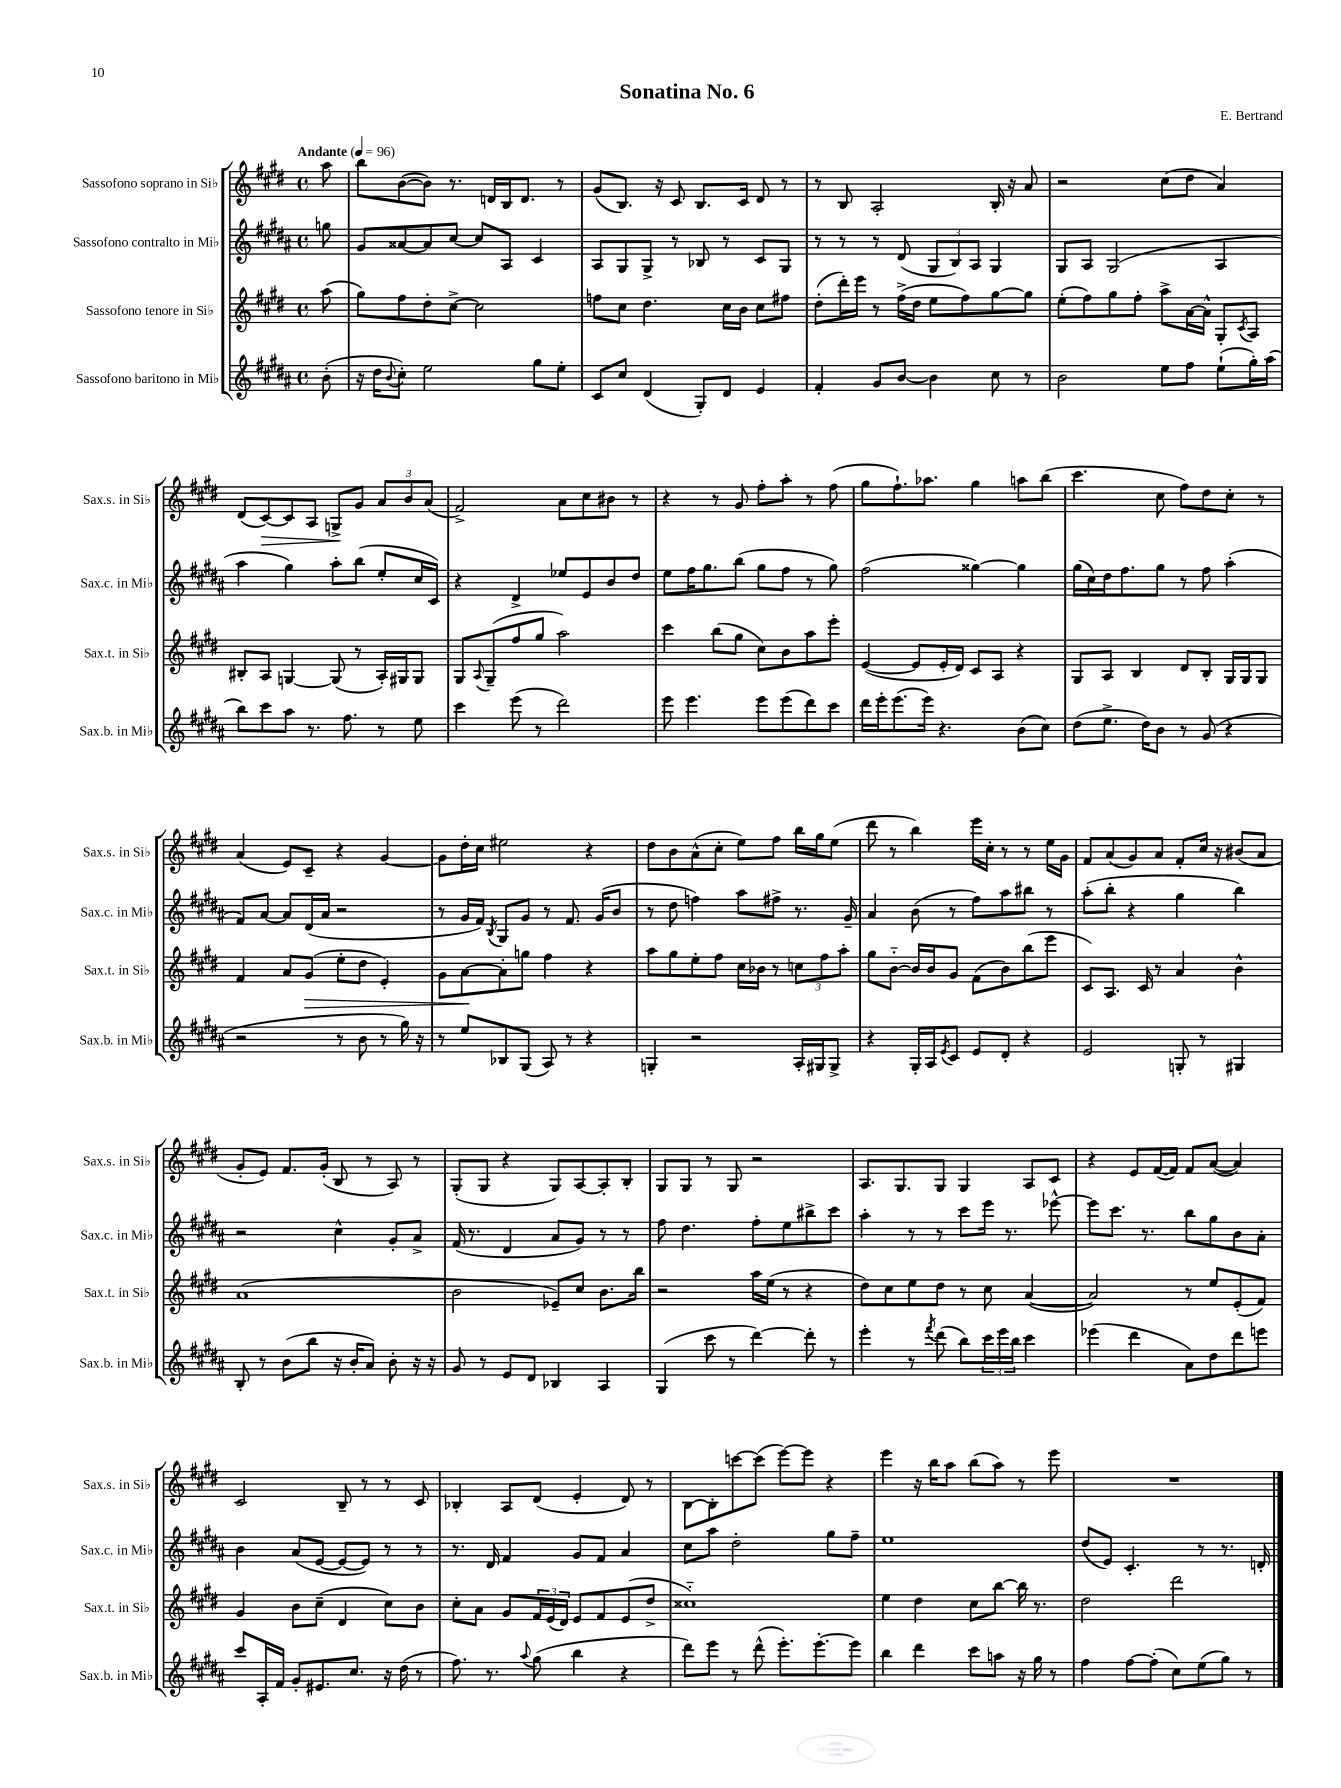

**kern	**kern	**kern	**kern
*staff4	*staff3	*staff2	*staff1
*clefG2	*clefG2	*clefG2	*clefG2
*k[f#c#g#d#a#]	*k[f#c#g#d#]	*k[f#c#g#d#a#]	*k[f#c#g#d#]
*M4/4	*M4/4	*M4/4	*M4/4
*met(c)	*met(c)	*met(c)	*met(c)
*MM96	*MM96	*MM96	*MM96
(8b'	(8aa	8gg	8aa
=	=	=	=
16r	8gg#)	8g#	8bb
16dd#	.	.	.
8qqb	.	.	.
8cc#')	8ff#	[8a##	([8b
2ee	8dd#'	8a##]	8b])
.	[8cc#^	[8cc#	8.r
.	2cc#]	8cc#]	.
.	.	.	16d
.	.	8A#	16B
.	.	.	8.d
8gg#	.	4c#	.
8ee'	.	.	8r
=	=	=	=
8c#	8ff	8A#	(8g#
8cc#	8cc#	8G#	8.B)
(4d#	4.dd#	8G#^	.
.	.	.	16r
.	.	8r	8c#
8G#')	.	8B-	8.B
8d#	16cc#	8r	.
.	16b	.	16c#
4e	8cc#	8c#	8d#
.	8ff#	8G#	8r
=	=	=	=
4f#'	(8dd#'	8r	8r
.	16ddd#')	8r	8B
.	16eee	.	.
8g#	8r	8r	2A'
[8b	(16ff#^	(8d#	.
.	16dd#	.	.
4b]	8ee	12G#	.
.	.	12B)	.
.	8ff#)	.	.
.	.	12A#	.
8cc#	[8gg#	4G#	16B'
.	.	.	16r
8r	8gg#]	.	8a
=	=	=	=
2b	(8ee'	8G#	2r
.	8ff#)	8A#	.
.	8gg#	(2G#	.
.	8ff#'	.	.
8ee	8aa^	.	(8cc#
8ff#	[16a	.	8dd#
.	16a^^]	.	.
(8ee`	8G#'	4A#	4a)
.	8qc#	.	.
16gg#')	8A	.	.
(16aa#	.	.	.
=	=	=	=
8bb)	8B#'	4aa#	(8d#
8ccc#	8A	.	[8c#)
8aa#	[4G	4gg#)	8c#]
8.r	.	.	8A
.	(8G]	8aa#'	8G^
8.ff#	.	.	.
.	8r	(8bb	8g#
8r	16A')	8ee'	12a
.	16G#	.	.
.	.	.	12b
8ee	8G#	16cc#	.
.	.	.	(12a
.	.	16c#)	.
=	=	=	=
4ccc#	8G#	4r	2f#^)
.	8qqA	.	.
.	(8G#~	.	.
(8eee	8ff#	4d#^	.
8r	8gg#	.	.
2ddd#)	2aa)	8ee-	8a
.	.	8e	8cc#
.	.	8b	8b#
.	.	8dd#	8r
=	=	=	=
8eee	4ccc#	8ee	4r
4.eee	.	16ff#	.
.	.	8.gg#	.
.	(8bb	.	8r
.	8gg#	(8bb	8g#
8eee	8cc#)	8gg#	8ff#'
(8eee	8b	8ff#	8aa'
8ddd#)	8aa	8r	8r
8ccc#	8eee'	8gg#)	(8ff#
=	=	=	=
16ddd#	([4e	(2ff#	8gg#
16eee'	.	.	.
(8.eee	.	.	8.ff#`)
.	8e]	.	.
16eee)	.	.	8.aa-
4.r	16e'	.	.
.	16d#)	.	.
.	8c#	[4gg##)	4gg#
.	8A	.	.
(8b	4r	4gg##]	8aa
8cc#)	.	.	(8bb
=	=	=	=
(8dd#	8G#	(16gg#	4.ccc#
.	.	16cc#)	.
8.ee^	8A	16dd#	.
.	.	8.ff#	.
.	4B	.	.
16dd#)	.	.	.
8b	.	8gg#	8cc#
8r	8d#	8r	8ff#)
(8g#	8B'	8ff#	8dd#
4r	16G#	(4aa#'	8cc#'
.	16G#	.	.
.	8G#	.	8r
=	=	=	=
2r	4f#	8f#)	(4a
.	.	[8a#	.
.	8a	8a#]	8e)
.	(8g#	(16d#	8c#~
.	.	16a#	.
8r	8ee'	2r	4r
8b	8dd#	.	.
8r	4e')	.	[4g#
16gg#)	.	.	.
16r	.	.	.
=	=	=	=
8r	8g#	8r	8g#]
8ee	[8a	16g#	16dd#'
.	.	16f#)	16cc#
.	.	8qB	.
8B-	8a']	8G#	2ee#
(8G#	8gg	8g#	.
8A#)	4ff#	8r	.
8r	.	8.f#	.
4r	4r	.	4r
.	.	(16g#	.
.	.	8b	.
=	=	=	=
4G'	8aa	8r	8dd#
.	8gg#	8dd#	8b
2r	8ee'	4ff)	(8a^^
.	8ff#	.	8cc#'
.	16cc#	8aa#	8ee)
.	16b-	.	.
.	8r	8ff#^	8ff#
16A#'	12cc	8.r	16bb
16G#	.	.	16gg#
.	12ff#	.	.
8G#^	.	.	(8ee
.	12aa'	.	.
.	.	16g#~	.
=	=	=	=
4r	8gg#	4a#	8ddd#
.	[8b'~	.	8r
16G#'	16b]	(8b	4bb)
16A#	16b	.	.
8qe	.	.	.
8c#	8g#	8r	.
8e	(8f#	8ff#)	16eee
.	.	.	16cc#'
8d#'	8b)	8aa#	8r
4r	(8bb	8bb#	8r
.	8eee	8r	16ee
.	.	.	16g#
=	=	=	=
2e	8c#)	(8aa#'	8f#
.	8.A	8bb'	(8a
.	.	4r	8g#)
.	16c#	.	.
.	8r	.	8a
8G'	4a	4gg#	8f#'
8r	.	.	16cc#
.	.	.	16r
4G#	4b^^	4bb)	(8b#
.	.	.	8a
=	=	=	=
8B'	(1a	2r	8g#'
8r	.	.	8e)
(8b	.	.	8.f#
8bb	.	.	.
.	.	.	(16g#'
16r	.	4cc#^^	8B
16b'	.	.	.
8a#)	.	.	8r
8b'	.	8g#'	8A)
16r	.	8a#^	8r
16r	.	.	.
=	=	=	=
8g#	2b	(16f#	(8G#'
.	.	8.r	.
8r	.	.	8G#
8e	.	4d#	4r
8d#	.	.	.
4B-	8e-~)	8a#	8G#)
.	8cc#	8g#)	[8A
4A#	8.b	8r	8A']
.	.	8r	8B'
.	16bb	.	.
=	=	=	=
(4G#	2r	8ff#	8G#
.	.	4.dd#	8G#
8ccc#	.	.	8r
8r	.	.	8G#
[4ddd#)	16aa	8ff#'	2r
.	(16ee	.	.
.	8r	8ee	.
8ddd#']	4r	8bb#^	.
8r	.	8ccc#	.
=	=	=	=
4eee'	8dd#)	4aa#'	8.A
.	8cc#	.	.
.	.	.	8.G#
8r	8ee	8r	.
8qfff#	.	.	.
(8ddd#	8dd#	8r	8G#
8bb)	8r	8ccc#	4G#
24ccc#	8cc#	16eee	.
24eee	.	.	.
.	.	8.r	.
24bb	.	.	.
4ccc#	([4a	.	8A
.	.	[8eee-^^	8c#
=	=	=	=
(4eee-	2a])	8eee-]	4r
.	.	8.ccc#	.
4ddd#	.	.	8e
.	.	8.r	.
.	.	.	([16f#
.	.	.	16f#])
8a#)	8r	8bb	8f#
8dd#	8ee	8gg#	([8a
8ddd#	(8e'	8b	4a])
8eee	8f#)	8a#'	.
=	=	=	=
8ccc#	4g#	4b	2c#
16A#'	.	.	.
16f#	.	.	.
8g#'	8b	(8a#	.
8.e#	(8cc#~	[8e	.
.	4d#	8e_	8B~
8.cc#	.	.	.
.	.	8e])	8r
16r	8cc#)	8r	8r
(16dd#	.	.	.
8r	8b	8r	8c#
=	=	=	=
8.ff#)	8cc#'	8.r	4B-'
.	8a	.	.
8.r	.	16d#	.
.	8g#	4f#	8A
8qqaa#	.	.	.
(8gg#	24f#	.	(8d#
.	(24e	.	.
.	24d#)	.	.
4bb	8e	8g#	4e'
.	8f#	8f#	.
4r	(8e	4a#	8d#)
.	8dd#^	.	8r
=	=	=	=
8ddd#)	1cc##'~)	8cc#	[8B
8eee	.	8aa#	8B']
8r	.	2dd#'	[8ccc
(8ddd#^^	.	.	(8ccc]
8.eee')	.	.	[8eee)
.	.	.	8eee]
[8.eee'	.	.	.
.	.	8gg#	4r
8eee]	.	8ff#~	.
=	=	=	=
4bb	4ee	1ee	4eee
4ddd#	4dd#	.	16r
.	.	.	16bb
.	.	.	8aa
8ccc#	8cc#	.	(8bb
8aa	[8bb	.	8aa)
16r	16bb]	.	8r
16gg#	8.r	.	.
8r	.	.	8eee
=	=	=	=
4ff#	2dd#	(8dd#	1r
.	.	8e)	.
[8ff#	.	4.c#'	.
(8ff#']	.	.	.
8cc#)	2ddd#	.	.
(8ee	.	8r	.
8gg#)	.	8.r	.
8r	.	.	.
.	.	16d'	.
==	==	==	==
*-	*-	*-	*-
